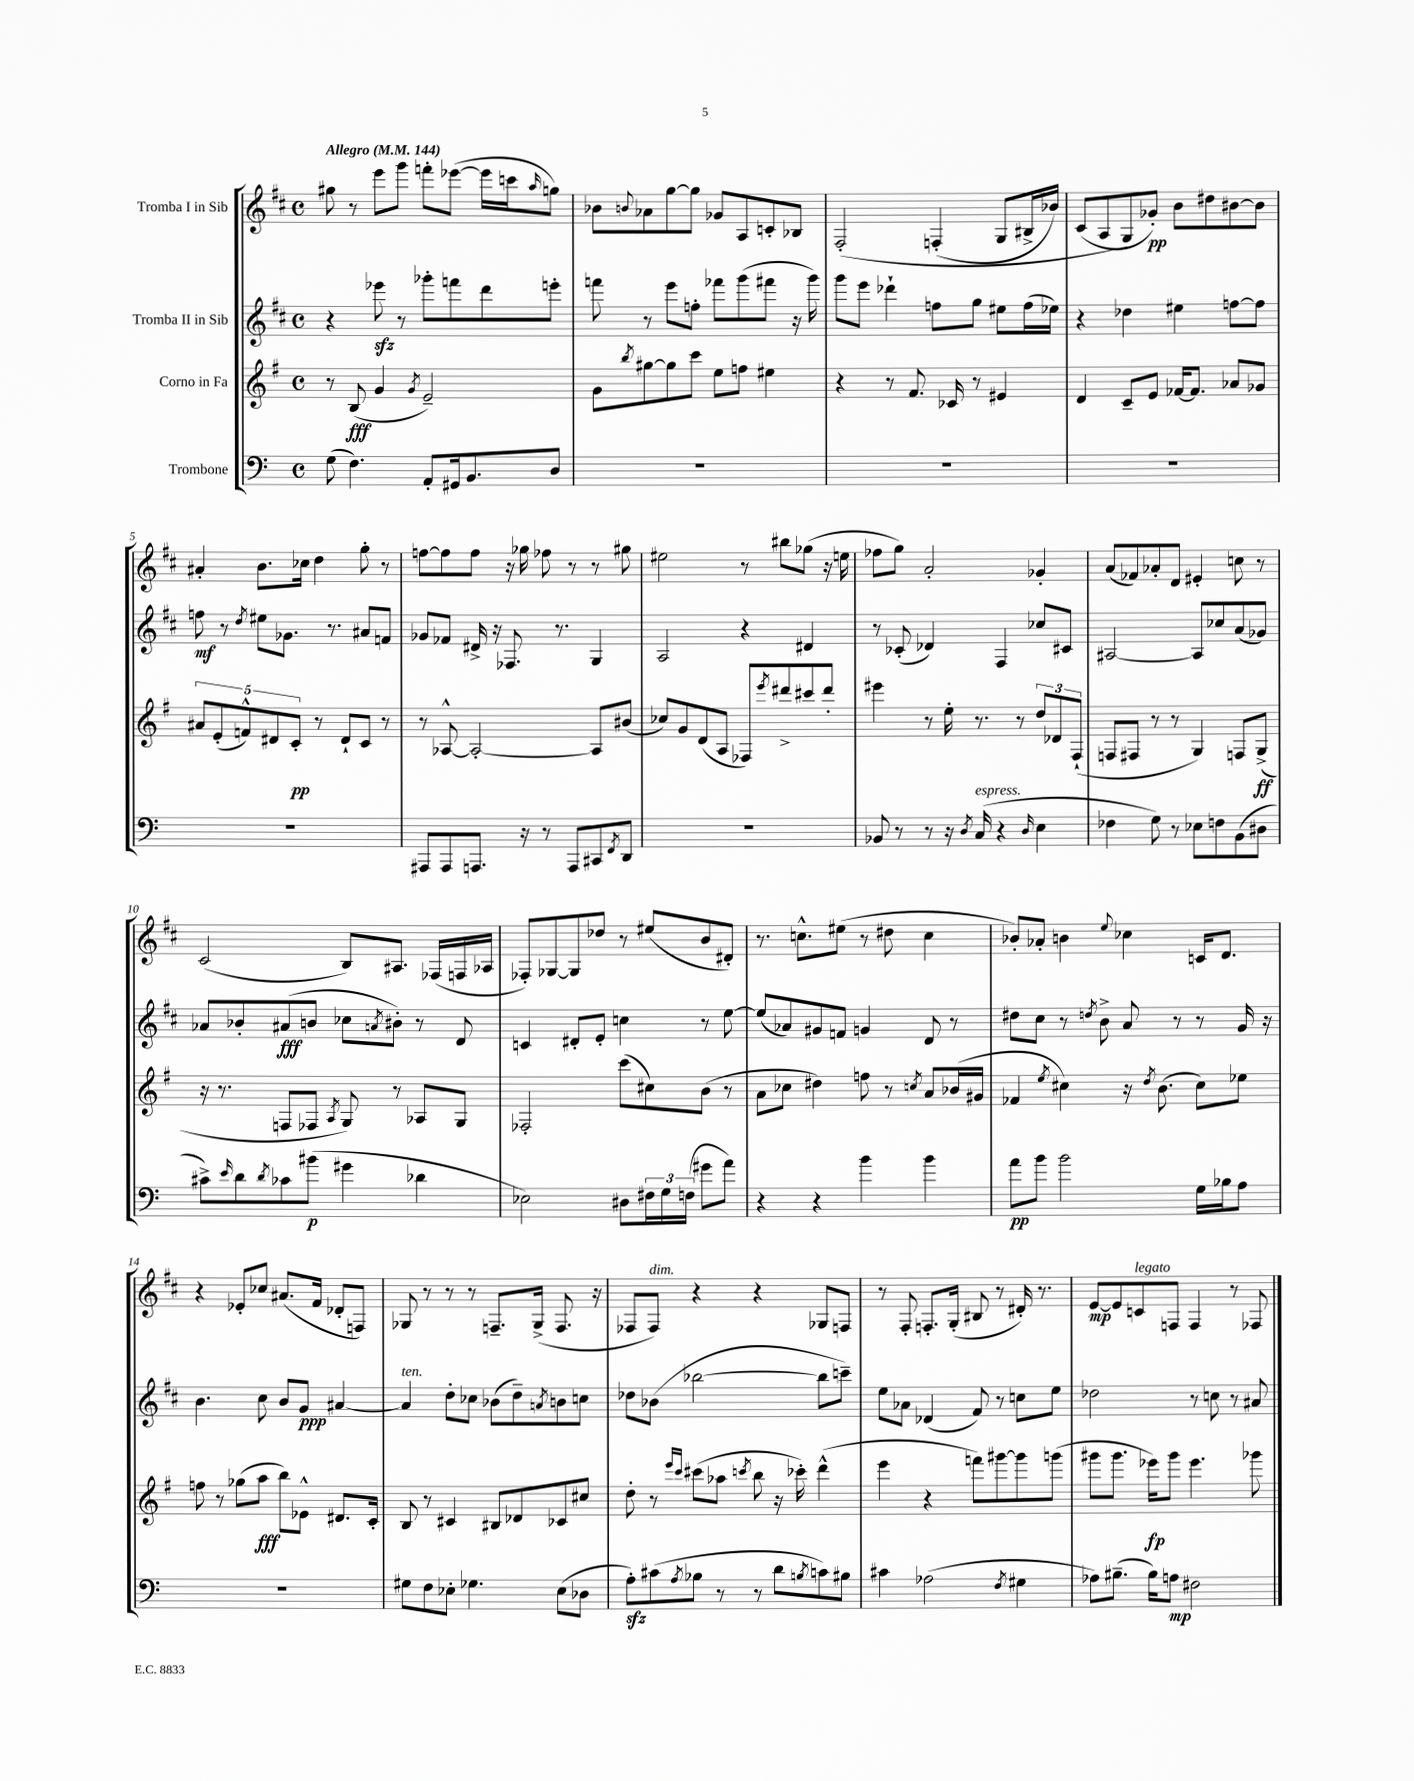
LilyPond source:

<<
\new StaffGroup <<
\new Staff = "s0" \with { instrumentName = "Tromba I in Sib" } {
    \clef treble \key d \major \defaultTimeSignature \time 4/4 \tempo "Allegro" 4 = 144
    gis''8 r8 e'''8 g'''8 f'''8-. ees'''8~( ees'''16 c'''16 \grace { a''16 } g''8) |
    bes'8 \appoggiatura { b'8 } aes'8 g''8~ g''8 ges'8 a8 c'8-. bes8 |
    fis2-.\( f4-.( g8 bis16-> bes'16) |
    cis'8( a8 g8\) ges'8-.\pp) b'8 dis''8 bis'8~ bis'8 |
    ais'4-. b'8. ces''16 d''4 g''8-. r8 |
    f''8~ f''8 f''8 r16 ges''16 fes''8 r8 r8 gis''8 |
    eis''2 r8 bis''8 ges''8( r16 e''16 |
    fes''8 g''8) a'2-. ges'4-. |
    a'8( fes'8) aes'8-. d'8 eis'4-. c''8 r8 |
    cis'2( b8) ais8. fes16( f16 aes16 |
    fes8-.) ges8~ ges8 des''8 r8 eis''8( b'8 dis'8-.) |
    r8. c''8.-^ eis''8( r8 dis''8 c''4 |
    bes'8-.) aes'8-. b'4 \appoggiatura { e''8 } ces''4 c'16 d'8. |
    r4 ees'8-. ces''8 ais'8.( fis'16 des'8-. f8) |
    ges8 r8 r8 r8 f8.-- ges16->( f8. r16 |
    fes8 fes8^\markup { \italic "dim." }) r4 r4 ges8 f8 |
    r8 fis8-. f8.-. g16-.( bis8 r8 dis'16-.) r8. |
    e'8~\mp e'8 c'8^\markup { \italic "legato" } f8 f4 r8 fes8 \bar "|." |
}
\new Staff = "s1" \with { instrumentName = "Tromba II in Sib" } {
    \clef treble \key d \major \defaultTimeSignature \time 4/4
    r4 ees'''8\sfz r8 ges'''8-. f'''8 d'''8 e'''8-. |
    f'''8 r8 e'''8 f''8-. fes'''8 g'''8( fis'''8 r16 g'''16) |
    g'''8 e'''8 des'''4-! f''8 g''8 eis''8 f''16( ees''16) |
    r4 des''4 eis''4 f''8~ f''8 |
    f''8\mf r8 \acciaccatura { d''8 } eis''8 ges'8. r8. ais'8 f'8 |
    ges'8 fes'8 dis'16-> r16 fes8. r8. g4 |
    a2 r4 dis'4 |
    r8 ces'8-.( des'4) fis4 ces''8 cis'8 |
    ais2~ ais8 ces''8 a'8( ges'8) |
    aes'8 bes'8-. ais'8\fff( b'8 ces''8 \acciaccatura { a'8 } bis'8-.) r8 d'8 |
    c'4 dis'8-. e'8-. c''4 r8 e''8~ |
    e''8( aes'8) gis'8 f'8 g'4 d'8 r8 |
    dis''8 cis''8 r8 \acciaccatura { d''8 } b'8-> a'8 r8 r8 g'16 r16 |
    b'4. cis''8 b'8 g'8\ppp ais'4~ |
    ais'4^\markup { \italic "ten." } d''8-. ces''8 bes'8( d''8--) \acciaccatura { a'8 } b'8 c''8 |
    des''8 bes'8( bes''2~ bes''8 c'''8--) |
    e''8 aes'8 des'4( fis'8) r8 c''8 e''8 |
    des''2 r8 c''8 r8 ais'8 \bar "|." |
}
\new Staff = "s2" \with { instrumentName = "Corno in Fa" } {
    \clef treble \key g \major \defaultTimeSignature \time 4/4
    r8 b8\fff( g'4 \acciaccatura { g'8 } e'2--) |
    g'8 \acciaccatura { b''8 } gis''8~ gis''8 c'''8 e''8 f''8 eis''4 |
    r4 r8 fis'8. ces'16 r8 eis'4 |
    d'4 c'8-- e'8 fes'16~ fes'8. aes'8 ges'8 |
    \tuplet 5/4 { ais'8 e'8-.( f'8-^) dis'8 c'8-.\pp } r8 dis'8-! c'8 r8 |
    r8 aes8~-^ aes2~-. aes8 bis'8( |
    ces''8) g'8 d'8( a8 fes8) \acciaccatura { e'''8 } dis'''8-> cis'''8 dis'''8-. |
    eis'''4 r8 e''16-. r8. r8 \tuplet 3/2 { d''8 des'8 fis8-!( } |
    f8 fis8 r8 r8 g4) f8 g8->\ff( |
    r16 r8. f8 fes8 \acciaccatura { a8 } g8) r8 aes8 g8 |
    fes2-. c'''8( cis''8) b'8( r8 |
    a'8 ces''8 dis''4) f''8 r8 \acciaccatura { c''8 } a'8 bes'16( gis'16 |
    fes'4 \acciaccatura { e''8 } cis''4) r16 \acciaccatura { d''8 } b'8.( cis''8) ees''8 |
    f''8 r8 ges''8( a''8\fff b''8) ees'8-^ dis'8. c'16-. |
    b8 r8 cis'4 bis8 des'8 ces'8 cis''8 |
    d''8-. r8 \grace { e'''16 c'''16 } cis'''8( aes''8 \acciaccatura { c'''8 } b''8 r16 ces'''16-.) d'''4-^( |
    e'''4 r4 f'''8) gis'''8~ gis'''8 g'''8( |
    gis'''8 gis'''8. ees'''16\fp) gis'''8 ees'''4. ges'''8 \bar "|." |
}
\new Staff = "s3" \with { instrumentName = "Trombone" } {
    \clef bass \key c \major \defaultTimeSignature \time 4/4
    g8( f4.) a,8-. gis,16 b,8. d8 |
    R1 |
    R1 |
    R1 |
    R1 |
    ais,,8 ais,,8 a,,8. r16 r8 a,,8 cis,8 \acciaccatura { f,8 } d,8 |
    R1 |
    bes,8 r8 r8 r16 \acciaccatura { d8 } c16^\markup { \italic "espress." }( r4 \grace { d16 } e4 |
    fes4 g8) r8 ees8 f8 b,8( dis8 |
    cis'8->) \grace { e'16 } d'8 \acciaccatura { d'8 } ces'8 bis'8\p( gis'4 des'4 |
    ees2) dis8 \tuplet 3/2 { fis16 g16 f16( } gis'8 a'8) |
    r4 r4 b'4 b'4 |
    a'8\pp b'8 b'2 g16 bes16 a8 |
    R1 |
    gis8 f8 ees8-. ges4. ees8( des8 |
    a8-.\sfz) cis'8( \acciaccatura { a8 } bes8 r8 r8 d'8 \acciaccatura { b8 } c'8) bis8 |
    cis'4 aes2( \acciaccatura { f8 } gis4 |
    aes8) bis8.--( bis16) a8\mp fis2 \bar "|." |
}
>>
>>
